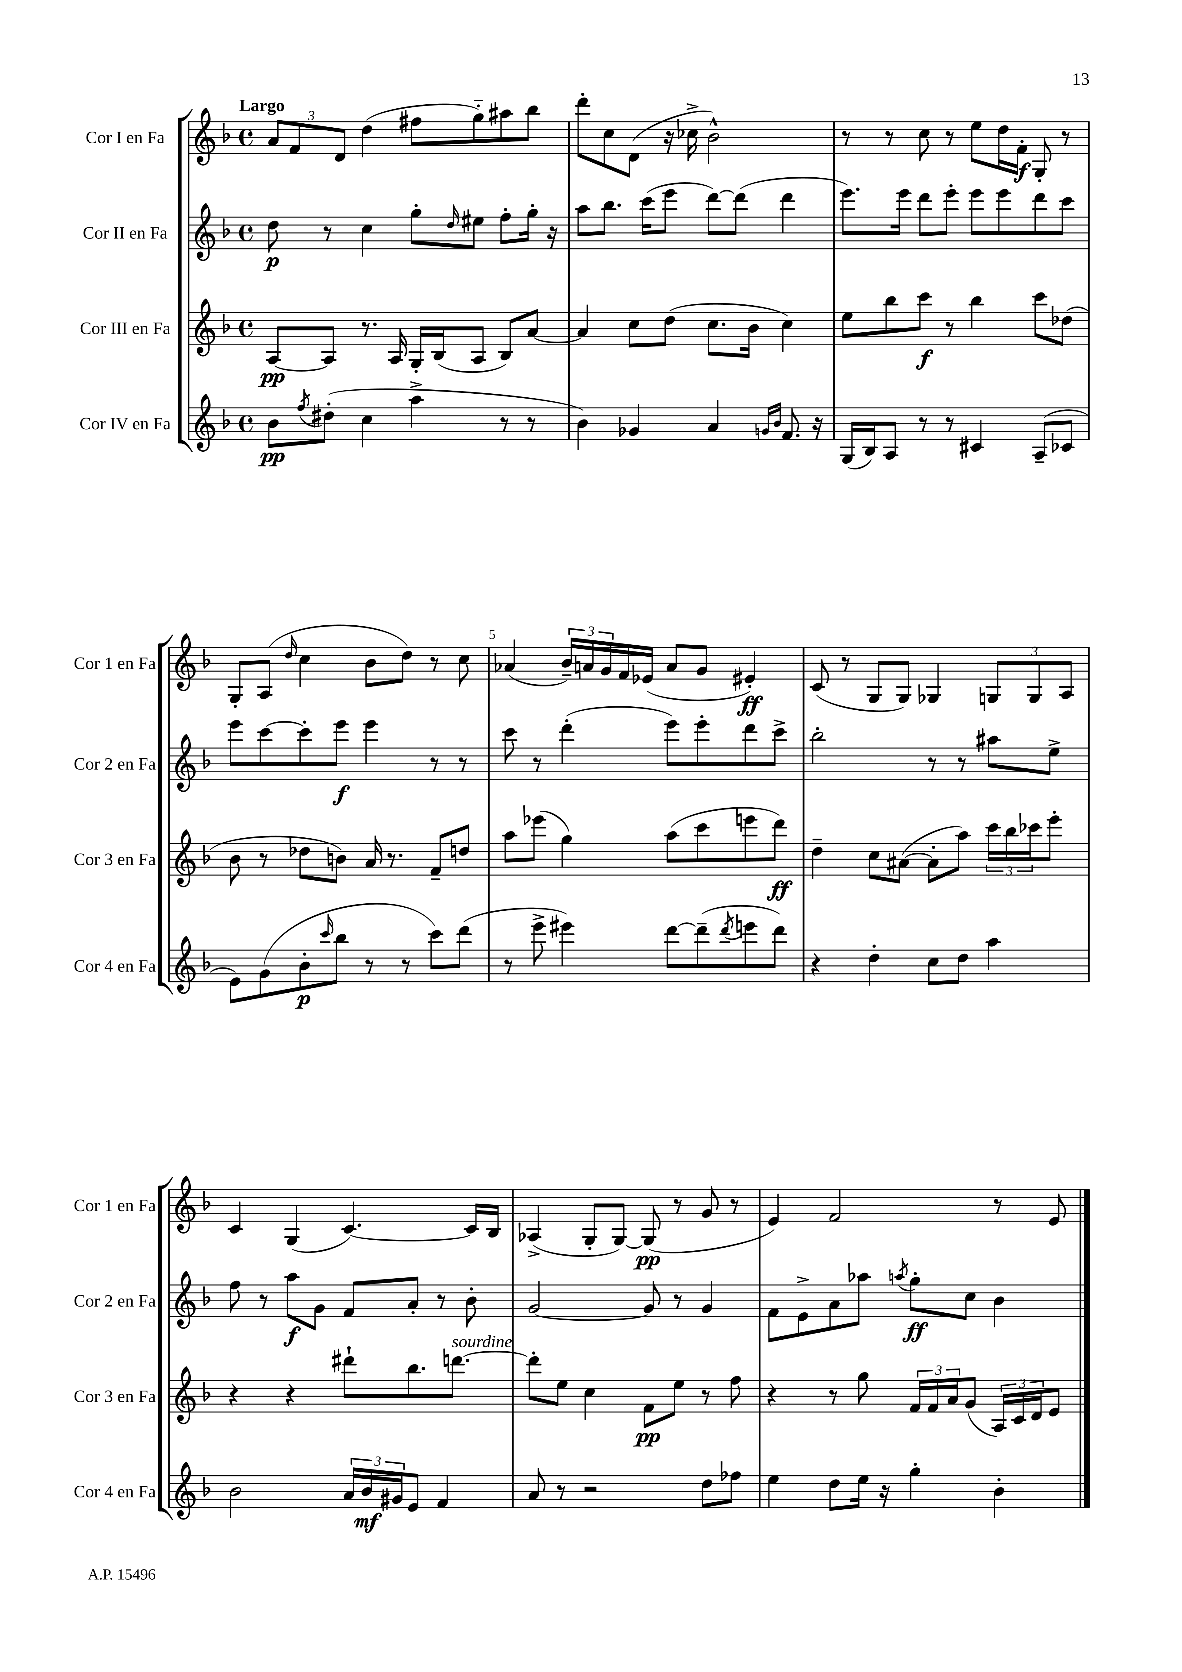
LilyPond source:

<<
\new StaffGroup <<
\new Staff = "s0" \with { instrumentName = "Cor I en Fa" shortInstrumentName = "Cor 1 en Fa" } {
    \clef treble \key f \major \defaultTimeSignature \time 4/4 \tempo "Largo"
    \tuplet 3/2 { a'8 f'8 d'8 } d''4( fis''8 g''8-_) ais''8 bes''8 |
    d'''8-. c''8 d'8( r16 ces''16-> bes'2-^) |
    r8 r8 c''8 r8 e''8 d''16 f'16-.\f g8-. r8 |
    g8-. a8( \grace { d''16 } c''4 bes'8 d''8) r8 c''8 |
    aes'4( \tuplet 3/2 { bes'16--) a'16 g'16 } f'16 ees'16( a'8 g'8 eis'4-.\ff) |
    c'8( r8 g8 g8) ges4 \tuplet 3/2 { g8 g8 a8 } |
    c'4 g4( c'4.~) c'16 bes16 |
    aes4->( g8-. g8~) g8\pp( r8 g'8 r8 |
    e'4) f'2 r8 e'8 \bar "|." |
}
\new Staff = "s1" \with { instrumentName = "Cor II en Fa" shortInstrumentName = "Cor 2 en Fa" } {
    \clef treble \key f \major \defaultTimeSignature \time 4/4
    d''8\p r8 c''4 g''8-. \grace { d''16 } eis''8 f''8-. g''16-. r16 |
    a''8 bes''8. c'''16( e'''8 d'''8~) d'''8( d'''4 |
    e'''8.) e'''16 d'''8 e'''8-. e'''8 e'''8 d'''8 c'''8 |
    e'''8 c'''8~ c'''8-. e'''8\f e'''4 r8 r8 |
    c'''8 r8 d'''4-.( e'''8) e'''8-. d'''8 c'''8-> |
    bes''2-. r8 r8 ais''8 e''8-> |
    f''8 r8 a''8\f g'8 f'8 a'8-. r8 bes'8-. |
    g'2~ g'8 r8 g'4 |
    f'8 e'8-> a'8 aes''8 \acciaccatura { a''8 } g''8-.\ff c''8 bes'4 \bar "|." |
}
\new Staff = "s2" \with { instrumentName = "Cor III en Fa" shortInstrumentName = "Cor 3 en Fa" } {
    \clef treble \key f \major \defaultTimeSignature \time 4/4
    a8~\pp a8 r8. a16 g16-. bes16( a8 bes8) a'8~ |
    a'4 c''8 d''8( c''8. bes'16 c''4) |
    e''8 bes''8 c'''8\f r8 bes''4 c'''8 des''8( |
    bes'8 r8 des''8 b'8) a'16 r8. f'8-- d''8 |
    a''8 ees'''8( g''4) a''8( c'''8 e'''8 d'''8\ff) |
    d''4-- c''8 ais'8~( ais'8-. a''8) \tuplet 3/2 { c'''16 bes''16 ces'''16 } e'''8-. |
    r4 r4 dis'''8-! bes''8. d'''8.~^\markup { \italic "sourdine" } |
    d'''8-. e''8 c''4 f'8\pp e''8 r8 f''8 |
    r4 r8 g''8 \tuplet 3/2 { f'16 f'16 a'16 } g'8( \tuplet 3/2 { a16) c'16 d'16 } e'8 \bar "|." |
}
\new Staff = "s3" \with { instrumentName = "Cor IV en Fa" shortInstrumentName = "Cor 4 en Fa" } {
    \clef treble \key f \major \defaultTimeSignature \time 4/4
    bes'8\pp \acciaccatura { f''8 } dis''8-.( c''4 a''4-> r8 r8 |
    bes'4) ges'4 a'4 \grace { g'16 bes'16 } f'8. r16 |
    g16( bes16) a8 r8 r8 cis'4 a8--( ces'8 |
    e'8) g'8( bes'8-.\p \grace { c'''16 } bes''8 r8 r8 c'''8) d'''8( |
    r8 e'''8-> eis'''4) d'''8~ d'''8--( \acciaccatura { d'''8 } e'''8 d'''8) |
    r4 d''4-. c''8 d''8 a''4 |
    bes'2 \tuplet 3/2 { a'16 bes'16\mf gis'16 } e'8 f'4 |
    a'8 r8 r2 d''8 fes''8 |
    e''4 d''8 e''16 r16 g''4-. bes'4-. \bar "|." |
}
>>
>>
\layout { \context { \Score \override BarNumber.break-visibility = ##(#f #t #t) barNumberVisibility = #(every-nth-bar-number-visible 5) } }
